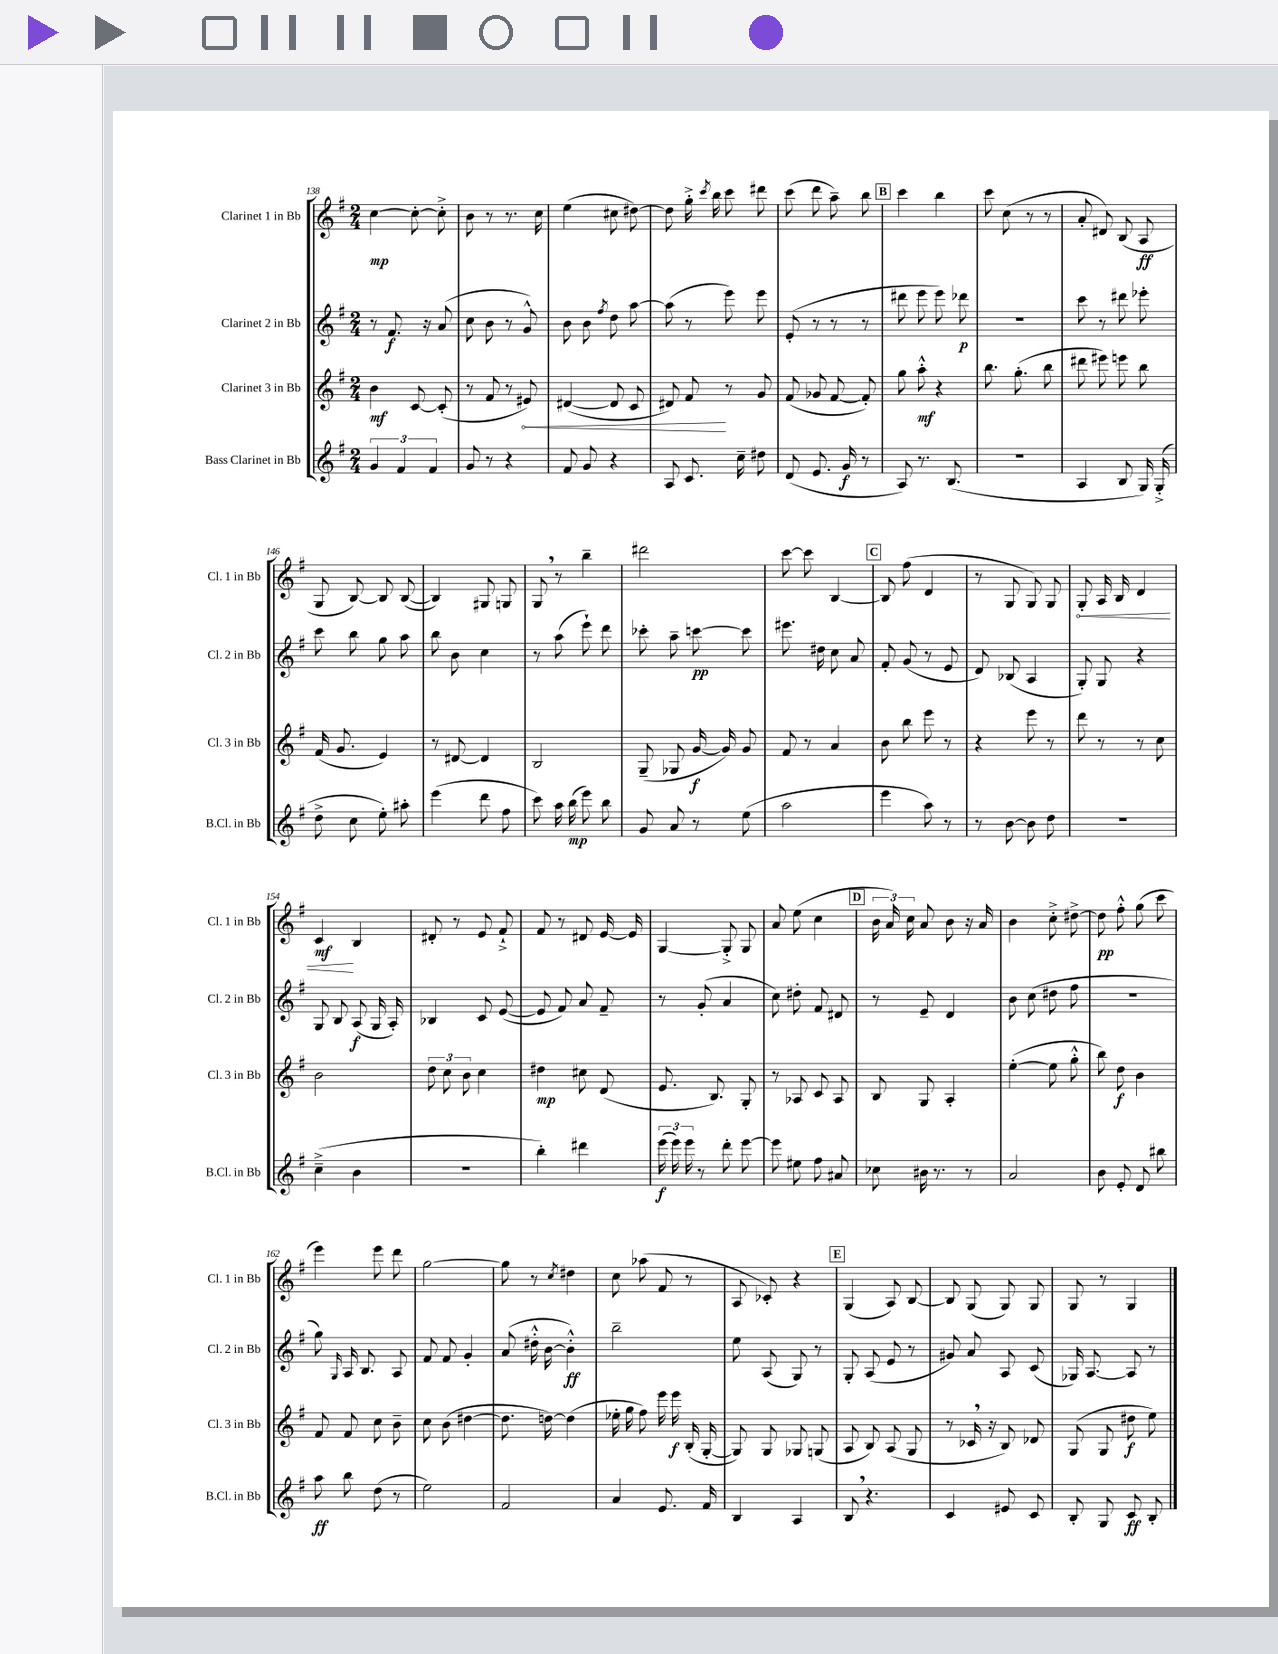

**kern	**kern	**kern	**kern
*staff4	*staff3	*staff2	*staff1
*clefG2	*clefG2	*clefG2	*clefG2
*k[f#]	*k[f#]	*k[f#]	*k[f#]
*M2/4	*M2/4	*M2/4	*M2/4
6g	4b	8r	[4cc
.	.	8.f#	.
6f#	.	.	.
.	[8c	.	8cc'_
.	.	16r	.
6f#	.	.	.
.	(8c']	(8a	8cc'^]
=	=	=	=
8g	8r	8cc	8b
8r	8f#	8b	8r
4r	8r	8r	8.r
.	8e#)	8g^^)	.
.	.	.	16cc
=	=	=	=
8f#	([4d#	8b	(4ee
8g	.	8b	.
.	.	8qff#	.
4r	8d#]	8dd	8cc#
.	8c	[8aa	[8dd#)
=	=	=	=
8A	8d#)	(8aa]	8dd#]
8.c	8f#	8r	16gg'^
.	.	.	8qccc
.	.	.	16bb
.	8r	8eee)	8ccc
16cc~	.	.	.
8dd#	8g	8eee	8ddd#
=	=	=	=
(8d	(8f#	(8e'	(8ccc
8.e	8g-	8r	8ddd
.	[8f#	8r	8aa~)
16g	.	.	.
8r	8f#'])	8r	8bb
=	=	=	=
8A)	8gg	8ddd#	4ccc
8.r	8aa'^^	8eee	.
.	4r	8eee)	4bb
(8.B	.	.	.
.	.	8ddd-	.
=	=	=	=
2r	8.bb	2r	8ccc
.	.	.	(8cc
.	(8.gg'	.	.
.	.	.	8r
.	8bb	.	8r
=	=	=	=
4A	8ddd#	8ccc	8a'
.	8eee#)	8r	8d#)
8B	8eee	8ddd#	(8B
16G)	8bb	8eee-'	8A
(16G'^	.	.	.
=	=	=	=
8dd^	(16f#	8ccc	8G
.	8.g	.	.
8cc	.	8bb	[8B)
8ee')	4e)	8gg	8B]
8aa#'	.	8aa	([8B
=	=	=	=
(4eee	8r	8bb	4B])
.	[8d#	8b	.
8ddd	4d#]	4cc	8G#
8ff#	.	.	8G
=	=	=	=
8ccc)	2B	8r	8G
16aa	.	(8aa	8r
(16bb	.	.	.
8eee)	.	8eee`)	4bb~
8bb	.	8ddd	.
=	=	=	=
8g	(8G~	8ccc-'	2ddd#
8a	8G-	8aa~	.
8r	[16g	[8ccc	.
.	16g])	.	.
(8ee	8g	8ccc]	.
=	=	=	=
2aa	8f#	8.eee#	[8ccc
.	8r	.	8ccc]
.	.	16dd#	.
.	4a	8cc	[4B
.	.	8a	.
=	=	=	=
4eee	8b	8f#'	8B]
.	8bb	(8g	(8ff#
8aa)	8eee	8r	4d
8r	8r	8e	.
=	=	=	=
8r	4r	8d)	8r
[8b	.	(8B-	8G
8b]	8eee	4A	8G)
8dd	8r	.	8G
=	=	=	=
2r	8ddd	8G')	8G'
.	8r	8G	16A
.	.	.	16B
.	8r	4r	4d
.	8cc	.	.
=	=	=	=
(4cc~^	2b	8G	4c
.	.	8B	.
4b	.	(8A	4B
.	.	16G	.
.	.	16A')	.
=	=	=	=
2r	12dd	4B-	8d#'
.	12cc	.	.
.	.	.	8r
.	12b	.	.
.	4cc	8c	8e
.	.	([8e	8f#`^
=	=	=	=
4bb')	4dd#	8e]	8f#
.	.	8f#)	8r
4ddd#	8cc#	8a	8d#
.	(8d	8f#~	[16e
.	.	.	16e]
=	=	=	=
(24eee	8.e	8r	[4G
24eee)	.	.	.
24eee	.	.	.
8r	.	(8g'	.
.	8.B)	.	.
8ddd'	.	4a	8G'^]
[8eee	8G'	.	8G
=	=	=	=
8eee]	8r	8cc)	8a
8ee#	8A-	8dd#'	(8ee
8ff#	8c	8f#	4cc
8a#	8A-	8d#	.
=	=	=	=
8cc-	8B	8r	24b
.	.	.	24a)
.	.	.	24cc
16b#	8G	8e~	8a
8.r	.	.	.
.	4A'	4d	8b
8r	.	.	16r
.	.	.	16a
=	=	=	=
2a	([4ee'	8b	4b
.	.	(8cc	.
.	8ee]	8dd#	8cc'^
.	8gg'^^	8ff#	[8dd#^
=	=	=	=
8b	8bb)	2r	8dd#]
8e'	8dd	.	8ff#'^^
8d	4b	.	(8gg
8bb#	.	.	8ccc
=	=	=	=
8aa	8f#	8gg)	4eee)
.	.	16qqG	.
8bb	8f#	16A	.
.	.	8.B	.
(8dd	8cc	.	8eee
8r	8b~	8A	8ddd
=	=	=	=
2ee)	8cc	8f#	[2gg
.	(8b	8f#	.
.	[4dd#	4g'	.
=	=	=	=
2f#	8.dd#]	(8a	8gg]
.	.	16dd#'^^	8r
.	[16dd)	[16b	.
.	.	.	8qcc
.	(4dd]	4b'^^])	4dd#
=	=	=	=
4a	16ee-'	2bb~	8cc
.	16gg	.	.
.	8ff#)	.	(8aa-
8.e	16eee	.	8f#
.	16eee	.	.
.	(16B'	.	8r
16f#	[16G'	.	.
=	=	=	=
4B	8G])	8ee	8A
.	8G	(8A	8c-')
4A	8G-	8G)	4r
.	(8G	8r	.
=	=	=	=
8B	8A	8G'	(4G
4.r	8B)	(8A	.
.	(8A	8e	8A)
.	8G	8r	[8B
=	=	=	=
4c	8r	8g#)	8B]
.	16c-	8a	(8G
.	16r	.	.
8e#	8B)	8A	8G)
8c	8d-	(8c	8G
=	=	=	=
8B'	(8G	16G-)	8G
.	.	[8.A	.
8G	8G	.	8r
8c	8dd#	8A]	4G
8B'	8ee)	8r	.
==	==	==	==
*-	*-	*-	*-
